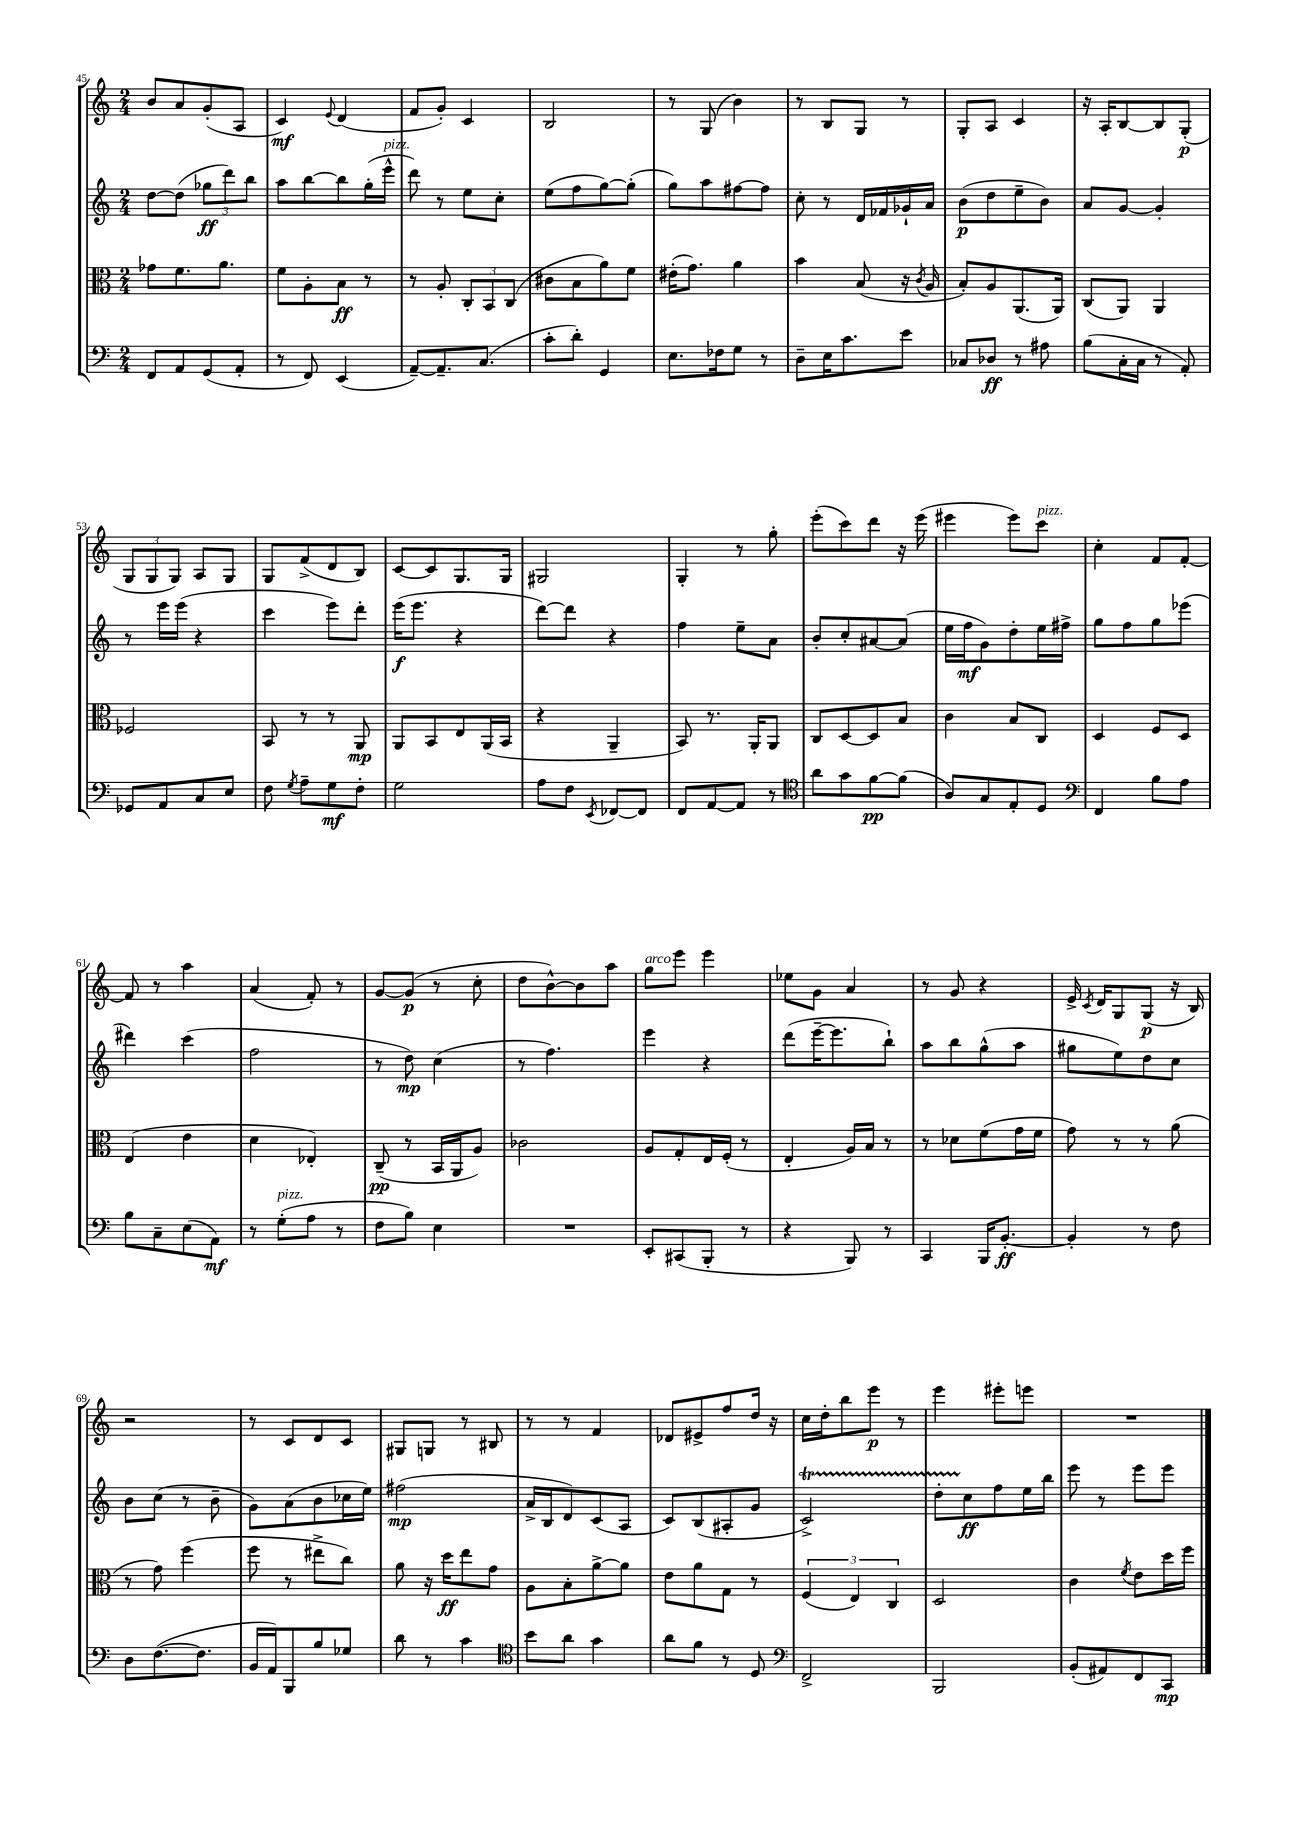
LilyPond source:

<<
\new StaffGroup <<
\new Staff = "s0" {
    \clef treble \key c \major \numericTimeSignature \time 2/4
    \autoBeamOff b'8[ a'8 g'8-.( a8] |
    c'4\mf) \appoggiatura { e'8 } d'4( |
    f'8[ g'8]-.) c'4 |
    b2 |
    r8 g8( b'4) |
    r8 b8[ g8] r8 |
    g8[-. a8] c'4 |
    r16 a16[-. b8~ b8 g8]-.\p( |
    \tuplet 3/2 { g8[ g8 g8]) } a8[ g8] |
    g8[ f'8->( d'8 b8]) |
    c'8[~ c'8 g8. g16] |
    gis2 |
    g4-. r8 g''8-. |
    e'''8[-.( c'''8) d'''8] r16 e'''16( |
    eis'''4 eis'''8[) c'''8]^\markup { \italic "pizz." } |
    c''4-. f'8[ f'8]~-. |
    f'8 r8 a''4 |
    a'4( f'8-.) r8 |
    g'8[~ g'8]\p( r8 c''8-. |
    d''8[ b'8~-^) b'8 a''8] |
    g''8[^\markup { \italic "arco" } e'''8] e'''4 |
    ees''8[ g'8] a'4 |
    r8 g'8 r4 |
    e'16-> \acciaccatura { c'8 } d'16[ g8 g8]\p( r16 b16) |
    r2 |
    r8 c'8[ d'8 c'8] |
    gis8[ g8] r8 bis8 |
    r8 r8 f'4 |
    des'8[ eis'8-> f''8 d''16] r16 |
    c''16[ d''16-. b''8 e'''8]\p r8 |
    e'''4 eis'''8[-. e'''8] |
    R2 \bar "|." |
}
\new Staff = "s1" {
    \clef treble \key c \major \numericTimeSignature \time 2/4
    \autoBeamOff d''8[~ d''8]( \tuplet 3/2 { ges''8[\ff d'''8) b''8] } |
    a''8[ b''8~ b''8 g''16-.( e'''16]-^^\markup { \italic "pizz." } |
    d'''8) r8 e''8[ c''8]-. |
    e''8[( f''8 g''8~) g''8]-.( |
    g''8[) a''8 fis''8~ fis''8] |
    c''8-. r8 d'16[ fes'16 ges'16-! a'16] |
    b'8[\p( d''8 e''8-- b'8]) |
    a'8[ g'8]~ g'4-. |
    r8 e'''16[ e'''16]( r4 |
    c'''4 e'''8[) d'''8]-. |
    e'''16[\f( e'''8.] r4 |
    d'''8[~) d'''8] r4 |
    f''4 e''8[-- a'8] |
    b'8[-. c''8-. ais'8~ ais'8]( |
    e''16[ f''16\mf g'8) d''8-. e''16 fis''16]-> |
    g''8[ f''8 g''8 ees'''8]( |
    dis'''4) c'''4( |
    f''2 |
    r8 d''8\mp) c''4( |
    r8 f''4.) |
    e'''4 r4 |
    d'''8[( e'''16~-- e'''8. b''8]-!) |
    a''8[ b''8 g''8-^( a''8] |
    gis''8[ e''8) d''8 c''8] |
    b'8[ c''8]( r8 b'8-- |
    g'8[) a'8( b'8 ces''16 e''16]) |
    fis''2\mp( |
    a'16[-> b16 d'8) c'8( a8] |
    c'8[) b8( ais8-. g'8] |
    c'2->\startTrillSpan) |
    d''8[-. c''8\stopTrillSpan\ff f''8 e''16 b''16] |
    e'''8 r8 e'''8[ e'''8] \bar "|." |
}
\new Staff = "s2" {
    \clef alto \key c \major \numericTimeSignature \time 2/4
    \autoBeamOff ges'8[ f'8. a'8.] |
    f'8[ a8-. b8]\ff r8 |
    r8 a8-. \tuplet 3/2 { c8[-. b,8 c8]( } |
    cis'8[ b8 a'8) f'8] |
    eis'16[-.( g'8.]) a'4 |
    b'4 b8( r16 \acciaccatura { c'8 } a16 |
    b8[-.) a8 a,8.( a,16]) |
    c8[( a,8]) a,4 |
    fes2 |
    b,8 r8 r8 a,8\mp |
    a,8[ b,8 e8 a,16( b,16] |
    r4 a,4-- |
    b,8) r8. a,16[-. a,8] |
    c8[ d8~ d8 b8] |
    c'4 b8[ c8] |
    d4 f8[ d8] |
    e4( e'4 |
    d'4 ees4-.) |
    c8--\pp( r8 b,16[ a,16 a8]) |
    ces'2 |
    a8[ g8-. e16 f16]-.( r8 |
    e4-. a16[) b16] r8 |
    r8 des'8[ f'8( g'16 f'16] |
    g'8) r8 r8 a'8( |
    r8 g'8) f''4( |
    f''8 r8 eis''8[-> c''8]) |
    a'8 r16 d''16[\ff e''8 g'8] |
    a8[ b8-. a'8~-> a'8] |
    e'8[ a'8 g8] r8 |
    \tuplet 3/2 { f4( e4) c4 } |
    d2 |
    c'4 \acciaccatura { f'8 } e'8[ d''16 f''16] \bar "|." |
}
\new Staff = "s3" {
    \clef bass \key c \major \numericTimeSignature \time 2/4
    \autoBeamOff f,8[ a,8 g,8( a,8]-. |
    r8 f,8) e,4( |
    a,8[~--) a,8.-- c8.]( |
    c'8[-. d'8]-.) g,4 |
    e8.[ fes16 g8] r8 |
    d8[-- e16 c'8. e'8] |
    ces8[ des8]\ff r8 ais8 |
    b8[( c16-. c16] r8 a,8-.) |
    ges,8[ a,8 c8 e8] |
    f8 \acciaccatura { g8 } a8[-- g8\mf f8]-. |
    g2 |
    a8[ f8] \acciaccatura { e,8 } fes,8[~ fes,8] |
    f,8[ a,8~ a,8] r8 |
    \clef tenor a'8[ g'8 f'8~\pp f'8]( |
    a8[) g8 e8-. d8] |
    \clef bass f,4 b8[ a8] |
    b8[ c8-- e8( a,8]\mf) |
    r8 g8[-.^\markup { \italic "pizz." }( a8] r8 |
    f8[ b8]) e4 |
    R2 |
    e,8[-. cis,8( b,,8]-. r8 |
    r4 b,,8) r8 |
    c,4 b,,16[ b,8.]~-.\ff |
    b,4-. r8 f8 |
    d8[ f8.~( f8.] |
    b,16[ a,16) b,,8 b8 ges8] |
    d'8 r8 c'4 |
    \clef tenor b'8[ a'8] g'4 |
    a'8[ f'8] r8 d8 |
    \clef bass f,2-> |
    b,,2 |
    b,8[-.( ais,8) f,8 c,8]\mp \bar "|." |
}
>>
>>
\layout { \context { \Score currentBarNumber = #45 } }
